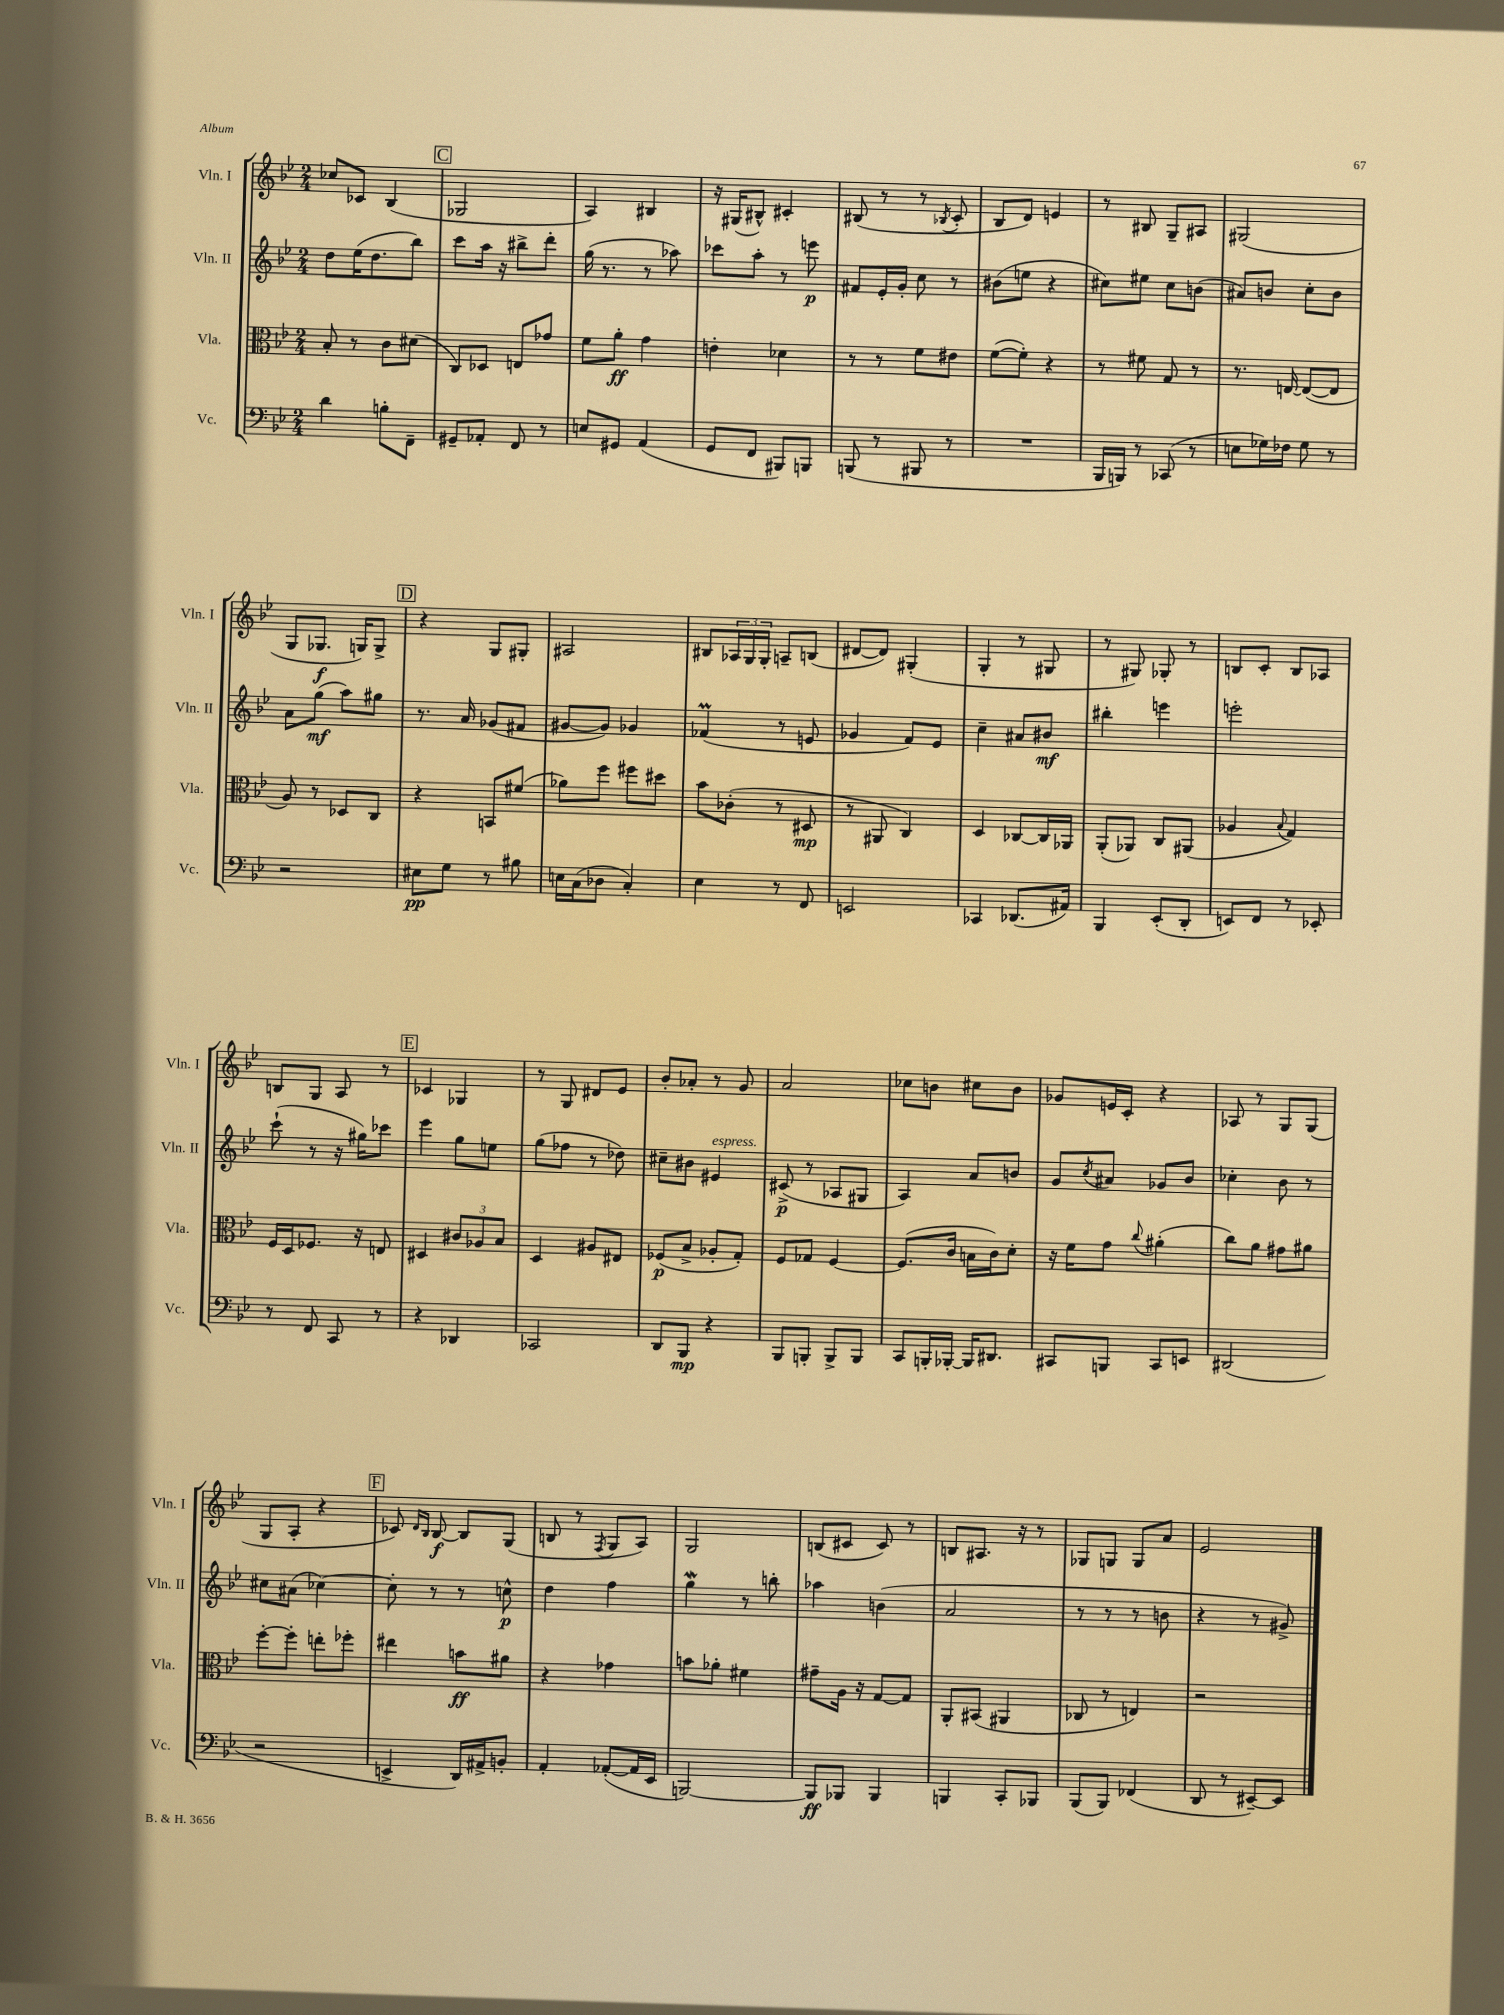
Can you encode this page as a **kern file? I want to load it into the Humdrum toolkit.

**kern	**kern	**kern	**kern
*staff4	*staff3	*staff2	*staff1
*clefF4	*clefC3	*clefG2	*clefG2
*k[b-e-]	*k[b-e-]	*k[b-e-]	*k[b-e-]
*M2/4	*M2/4	*M2/4	*M2/4
4d	8B-'	8dd	8cc-
.	8r	(16ee-	8c-
.	.	8.dd	.
8B'	8c	.	(4B-
8FF~	(8d#	8bb-)	.
=	=	=	=
8GG#~	8C)	8ccc	2G-
8AA-'	8D-	16aa	.
.	.	16r	.
8FF	8E	8bb#^	.
8r	8g-	8ddd'	.
=	=	=	=
8E	8f	(16gg	4A)
.	.	8.r	.
8GG#	8a'	.	.
(4AA	4g	8r	4B#
.	.	8aa-)	.
=	=	=	=
8GG	4e'	8ccc-	16r
.	.	.	(16G#
8FF	.	8aa'	8B#^^)
8BBB#)	4d-	8r	4c#'
8BBB	.	8eee	.
=	=	=	=
(8BBB	8r	8f#	(8B#
8r	8r	16e-'	8r
.	.	16g'	.
8BBB#	8f	8cc	8r
.	.	.	8qB-
8r	8e#	8r	8c'
=	=	=	=
2r	([8f	(8b#	8B-
.	8f'])	8ee	8d)
.	4r	4r	4e
=	=	=	=
16BBB-	8r	8cc#)	8r
16BBB)	.	.	.
8r	8f#	8ee#	8B#
(8CC-	8G	8cc#	8G~
8r	8r	(8b	8A#
=	=	=	=
8E	8.r	8a#)	(2G#
16G-)	.	8b	.
16F-	[16E	.	.
8G-	(8E_	8cc'	.
8r	8E]	8b	.
=	=	=	=
2r	8A)	8a	8G
.	8r	(8gg	8.G-
.	8D-	8aa)	.
.	.	.	16G)
.	8C	8gg#	8G^
=	=	=	=
8E#	4r	8.r	4r
8G	.	.	.
.	.	16a	.
8r	8BB	(8g-	8G
8B#	(8f#	8f#	8G#'
=	=	=	=
16E	8a-)	[8g#	2A#
(16C	.	.	.
8D-	8ff	8g#])	.
4C')	8ff#	4g-	.
.	8dd#	.	.
=	=	=	=
4E-	8b-	(4f-	8B#
.	(8c-'	.	24A-
.	.	.	24G
.	.	.	24G'
8r	8r	8r	8A~
8FF	8D#	8e	(8B
=	=	=	=
2EE	8r	4g-	[8d#
.	8AA#	.	8d#])
.	4C)	8f)	(4G#'
.	.	8e-	.
=	=	=	=
4CC-	4D	4cc~	4G'
(8.DD-	[8C-	8a#	8r
.	16C-]	8b#	8G#
16AA#)	16AA-	.	.
=	=	=	=
4BBB-	(8AA'	4bb#'	8r
.	8AA-)	.	8G#)
(8EE-'	8C	4eee	8G-'
8DD'	(8AA#	.	8r
=	=	=	=
8EE)	4A-	2eee'	8B
8FF	.	.	8c'
.	8qqB-	.	.
8r	4G)	.	8B
8EE-'	.	.	8A-
=	=	=	=
8r	16F	(8ccc`	8B
.	16D	.	.
8FF	8.F-	8r	8G
8CC	.	16r	8A
.	16r	16gg#)	.
8r	8E	8ccc-	8r
=	=	=	=
4r	4D#	4eee-	4c-
4DD-	12c#	8gg	4G-
.	12A-	.	.
.	.	8ee	.
.	12B-	.	.
=	=	=	=
2CC-	4D	(8gg	8r
.	.	8ff-	8G
.	8A#	8r	8d#
.	8E#	8dd-)	8e-
=	=	=	=
8DD	(8F-	8cc#~	8b-'
8BBB-	8B-^	8b#	8a-'
4r	8A-'	4e#	8r
.	8G')	.	8g
=	=	=	=
8BBB-	8F	(8c#^	2a
8BBB'	8G-	8r	.
8BBB^	[4F	8A-	.
8BBB	.	8G#	.
=	=	=	=
8CC	(8.F]	4A)	8cc-
16BBB'	.	.	8b
[16BBB-'	16c	.	.
16BBB-]	16B	8a	8cc#
8.DD#	16c)	.	.
.	8d'	8b	8b
=	=	=	=
8CC#	16r	8g	8g-
.	16f	.	.
.	.	8qcc	.
8BBB	8g	8a#	16e
.	.	.	16c'
.	8qqcc	.	.
8CC#	(4a#'	8g-	4r
8EE	.	8b-	.
=	=	=	=
(2DD#	8cc)	4cc-'	8A-
.	8a	.	8r
.	8g#	8b-	8G
.	8a#	8r	(8G
=	=	=	=
2r	[8ff'	8cc#	8G
.	8ff']	(8a#	8A'
.	8ee'	[4cc-)	4r
.	8ff-'	.	.
=	=	=	=
4EE^	4ee#	8cc-']	8c-)
.	.	.	16qqd
.	.	.	16qqB-
.	.	8r	[8B-
16DD)	8b	8r	8B-]
16AA#^	.	.	.
8BB'	8a#	8cc^^	(8G
=	=	=	=
4AA'	4r	4dd	8B
.	.	.	8r
.	.	.	8qF
([8AA-'	4g-	4ff	8G
16AA-]	.	.	8A)
16EE-	.	.	.
=	=	=	=
[2BBB)	8b	4gg	2G
.	8a-'	.	.
.	4f#	8r	.
.	.	8bb'	.
=	=	=	=
8BBB]	8g#~	4aa-	(8B
8BBB-	16A	.	8c#
.	16r	.	.
4BBB-	[8G	(4b	8c#)
.	8G]	.	8r
=	=	=	=
4BBB	8AA'	2a	8B
.	(8BB#	.	8.A#
8CC'	4AA#	.	.
.	.	.	16r
8BBB-	.	.	8r
=	=	=	=
(8BBB-	8C-	8r	8G-
8BBB-)	8r	8r	8G
(4FF-	4E)	8r	8G
.	.	8b	8a
=	=	=	=
8DD	2r	4r	2e-
8r	.	.	.
[8EE#~)	.	8r	.
8EE#]	.	8g#^)	.
==	==	==	==
*-	*-	*-	*-
